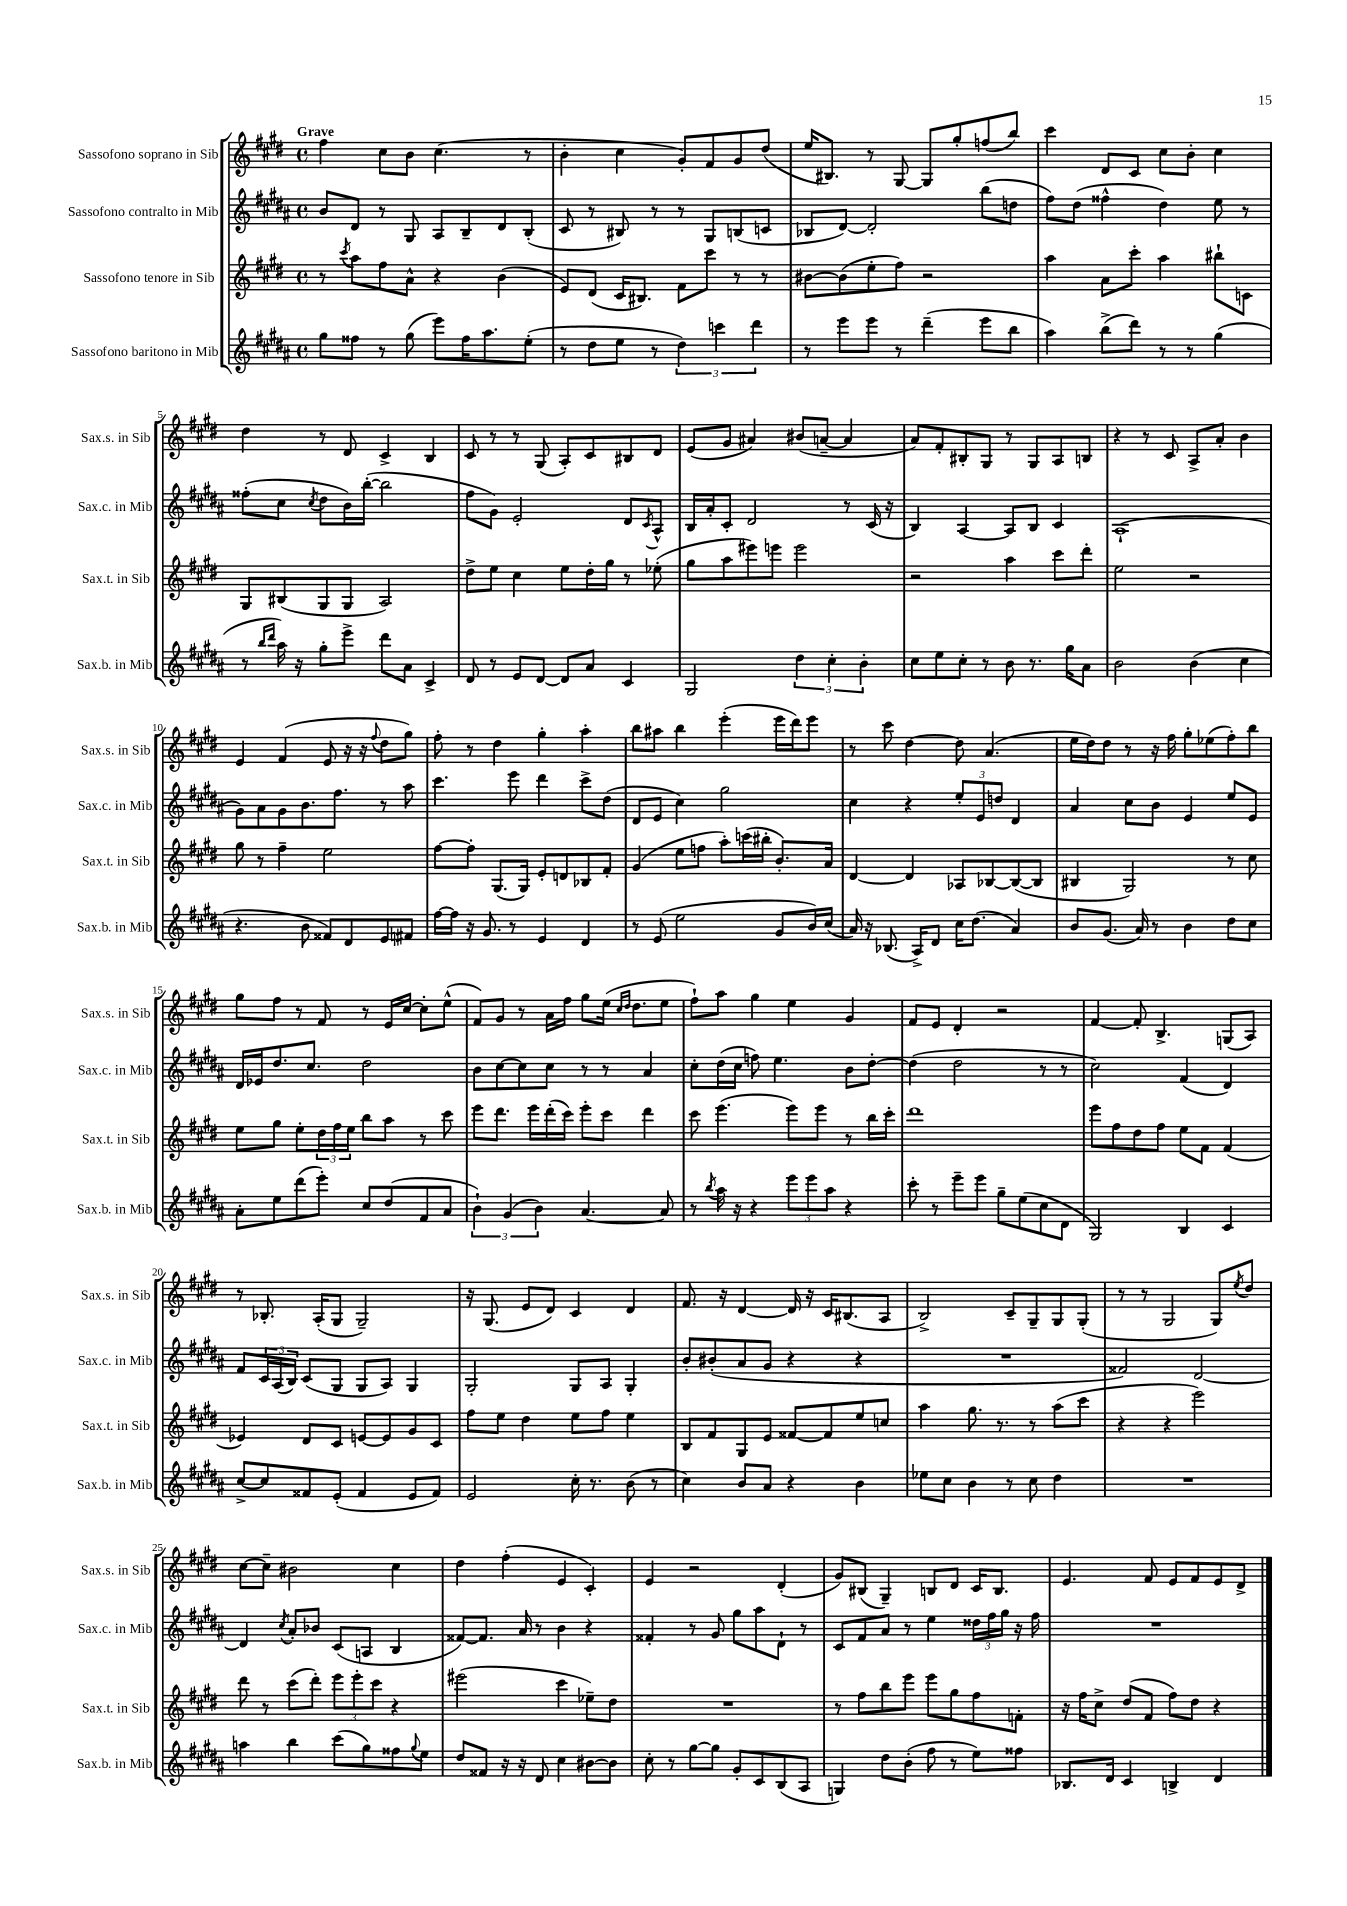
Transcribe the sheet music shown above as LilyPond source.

<<
\new StaffGroup <<
\new Staff = "s0" \with { instrumentName = "Sassofono soprano in Sib" shortInstrumentName = "Sax.s. in Sib" } {
    \clef treble \key e \major \defaultTimeSignature \time 4/4 \tempo "Grave"
    fis''4 cis''8 b'8 cis''4.( r8 |
    b'4-. cis''4 gis'8-.) fis'8 gis'8 dis''8( |
    e''16 bis8.) r8 gis8~ gis8 gis''8-. f''8( b''8) |
    cis'''4 dis'8 cis'8 cis''8 b'8-. cis''4 |
    dis''4 r8 dis'8 cis'4-> b4 |
    cis'8 r8 r8 gis8( a8-.) cis'8 bis8 dis'8 |
    e'8( gis'8 ais'4) bis'8( a'8~-- a'4 |
    a'8) fis'8-. bis8-. gis8 r8 gis8 a8 b8 |
    r4 r8 cis'8 a8-> a'8-. b'4 |
    e'4 fis'4( e'8 r16 r16 \appoggiatura { fis''8 } dis''8 gis''8) |
    fis''8-. r8 dis''4 gis''4-. a''4-. |
    b''8 ais''8 b''4 e'''4-.( e'''16 dis'''16) e'''8 |
    r8 cis'''8 dis''4~ dis''8 a'4.( |
    e''16 dis''16) dis''8 r8 r16 fis''16 gis''8-. ees''8( fis''8-.) b''8 |
    gis''8 fis''8 r8 fis'8 r8 e'16 cis''16~ cis''8-. e''8-^( |
    fis'8) gis'8 r8 a'16 fis''16 gis''8 e''16( \grace { cis''16 dis''16 } dis''8. e''8 |
    fis''8-!) a''8 gis''4 e''4 gis'4 |
    fis'8 e'8 dis'4-. r2 |
    fis'4~ fis'8-. b4.-> g8( a8) |
    r8 bes8.-. a16-.( gis8 gis2--) |
    r16 gis8.( e'8 dis'8) cis'4 dis'4 |
    fis'8. r16 dis'4~ dis'16 r16 cis'16 bis8.( a8 |
    b2->) cis'8-- gis8-- gis8 gis8-.( |
    r8 r8 gis2 gis8) \acciaccatura { e''8 } dis''8 |
    cis''8~ cis''8-- bis'2 cis''4 |
    dis''4 fis''4-.( e'4 cis'4-.) |
    e'4 r2 dis'4-.( |
    gis'8) bis8( gis4--) b8 dis'8 cis'16 b8. |
    e'4. fis'8 e'8 fis'8 e'8 dis'8-> \bar "|." |
}
\new Staff = "s1" \with { instrumentName = "Sassofono contralto in Mib" shortInstrumentName = "Sax.c. in Mib" } {
    \clef treble \key b \major \defaultTimeSignature \time 4/4
    b'8 dis'8 r8 gis8 ais8 b8-- dis'8 b8-.( |
    cis'8 r8 bis8) r8 r8 gis8 b8( c'8 |
    bes8 dis'8~) dis'2-. b''8( d''8 |
    fis''8) dis''8( fisis''4-^ dis''4) e''8 r8 |
    fisis''8-.( cis''8 \acciaccatura { cis''8 } dis''8 b'16) b''16~-.( b''2 |
    fis''8 gis'8) e'2-. dis'8 \acciaccatura { cis'8 } ais8-^ |
    b16 ais'16-. cis'8-. dis'2 r8 cis'16( r16 |
    b4) ais4~ ais8 b8 cis'4 |
    ais1-!( |
    gis'8) ais'8 gis'8 b'8. fis''8. r8 ais''8 |
    cis'''4. e'''8 dis'''4 cis'''8-> dis''8( |
    dis'8 e'8 cis''4) gis''2 |
    cis''4 r4 \tuplet 3/2 { e''8-. e'8 d''8 } dis'4 |
    ais'4 cis''8 b'8 e'4 e''8 e'8 |
    dis'16 ees'16 dis''8. cis''8. dis''2 |
    b'8 cis''8~ cis''8 cis''8 r8 r8 ais'4 |
    cis''8-. dis''16( cis''16 f''8) e''4. b'8 dis''8~-. |
    dis''4( dis''2 r8 r8 |
    cis''2) fis'4( dis'4) |
    fis'8 \tuplet 3/2 { cis'16 ais16( b16) } cis'8( gis8 gis8 ais8) gis4 |
    gis2-. gis8 ais8 gis4-. |
    b'8-. bis'8-.( ais'8 gis'8 r4 r4 |
    R1 |
    fisis'2) dis'2~ |
    dis'4 \acciaccatura { cis''8 } ais'8-. bes'8 cis'8( a8 b4 |
    fisis'8~) fisis'8. ais'16 r8 b'4 r4 |
    fisis'4-. r8 gis'8 gis''8 ais''8 dis'8-! r8 |
    cis'8 fis'8 ais'8 r8 e''4 \tuplet 3/2 { disis''16 fis''16 gis''16 } r16 fis''16 |
    R1 \bar "|." |
}
\new Staff = "s2" \with { instrumentName = "Sassofono tenore in Sib" shortInstrumentName = "Sax.t. in Sib" } {
    \clef treble \key e \major \defaultTimeSignature \time 4/4
    r8 \acciaccatura { cis'''8 } a''8 fis''8 a'8-^ r4 b'4( |
    e'8) dis'8( cis'16 bis8.) fis'8 cis'''8 r8 r8 |
    bis'8~ bis'8( e''8-. fis''8) r2 |
    a''4 a'8 cis'''8-. a''4 bis''8-! c'8 |
    gis8 bis8( gis8 gis8 a2) |
    dis''8-> e''8 cis''4 e''8 dis''16-. gis''16 r8 ees''8-.( |
    gis''8 a''8 eis'''8) e'''8 e'''2 |
    r2 a''4 cis'''8 dis'''8-. |
    e''2 r2 |
    gis''8 r8 fis''4-- e''2 |
    fis''8~ fis''8-. gis8.( gis16) e'8-. d'8 bes8 fis'8-. |
    gis'4( e''8 f''8 a''8-.) c'''16( bis''16-. b'8.-.) a'16 |
    dis'4~ dis'4 aes8 bes8~ bes8~( bes8 |
    bis4 gis2) r8 cis''8 |
    e''8 gis''8 e''8-. \tuplet 3/2 { dis''16 fis''16 e''16 } b''8 a''8 r8 cis'''8 |
    e'''8 dis'''8. e'''16 dis'''16-.( cis'''16) e'''8-. cis'''8 dis'''4 |
    cis'''8 e'''4.( e'''8) e'''8 r8 b''16 cis'''16-. |
    dis'''1 |
    e'''8 fis''8 dis''8 fis''8 e''8 fis'8 fis'4( |
    ees'4) dis'8 cis'8 e'8~ e'8 gis'8 cis'8 |
    fis''8 e''8 dis''4 e''8 fis''8 e''4 |
    b8 fis'8 gis8 e'8 fisis'8~ fisis'8 e''8 c''8 |
    a''4 gis''8. r8. r8 a''8( cis'''8 |
    r4 r4 e'''2) |
    dis'''8 r8 cis'''8( dis'''8-.) \tuplet 3/2 { e'''8 e'''8-. cis'''8 } r4 |
    eis'''2( cis'''4 ees''8--) dis''8 |
    R1 |
    r8 fis''8 b''8 e'''8 e'''8 gis''8 fis''8 f'8-. |
    r16 fis''16 cis''8-> dis''8( fis'8 fis''8) dis''8 r4 \bar "|." |
}
\new Staff = "s3" \with { instrumentName = "Sassofono baritono in Mib" shortInstrumentName = "Sax.b. in Mib" } {
    \clef treble \key b \major \defaultTimeSignature \time 4/4
    gis''8 fisis''8 r8 gis''8( e'''8) fisis''16 ais''8. e''8-.( |
    r8 dis''8 e''8 r8 \tuplet 3/2 { dis''4) c'''4 dis'''4 } |
    r8 e'''8 e'''8 r8 dis'''4--( e'''8 b''8 |
    ais''4) b''8->( dis'''8) r8 r8 gis''4( |
    r8 \grace { b''16 dis'''16 } ais''16) r16 gis''8-. e'''8-> dis'''8 ais'8 cis'4-> |
    dis'8 r8 e'8 dis'8~ dis'8 ais'8 cis'4 |
    gis2 \tuplet 3/2 { dis''4 cis''4-. b'4-. } |
    cis''8 e''8 cis''8-. r8 b'8 r8. gis''16 ais'8 |
    b'2 b'4( cis''4 |
    r4. b'8 fisis'8) dis'8 e'8 fis'8 |
    fis''16~ fis''16 r16 gis'8. r8 e'4 dis'4 |
    r8 e'8( e''2 gis'8 b'16) cis''16( |
    ais'16) r16 bes8.( ais16->) dis'8 cis''16 dis''8.( ais'4) |
    b'8 gis'8.( ais'16) r8 b'4 dis''8 cis''8 |
    ais'8-. e''8 dis'''8( e'''8-.) cis''8 dis''8( fis'8 ais'8 |
    \tuplet 3/2 { b'4-!) gis'4( b'4) } ais'4.~ ais'8 |
    r8 \acciaccatura { b''8 } ais''16 r16 r4 \tuplet 3/2 { e'''8 e'''8 ais''8 } r4 |
    cis'''8-. r8 e'''8-- e'''8 gis''8-- e''8( cis''8 dis'8 |
    gis2) b4 cis'4 |
    cis''8~-> cis''8 fisis'8 e'8-.( fisis'4 e'8 fisis'8) |
    e'2 cis''16-. r8. b'8( r8 |
    cis''4) b'8 ais'8 r4 b'4 |
    ees''8 cis''8 b'4 r8 cis''8 dis''4 |
    R1 |
    a''4 b''4 cis'''8( gis''8) fisis''8 \appoggiatura { gis''8 } e''8 |
    dis''8 fisis'8 r16 r16 dis'8 cis''4 bis'8~ bis'8 |
    cis''8-. r8 gis''8~ gis''8 gis'8-. cis'8 b8( ais8 |
    g4) dis''8 b'8-.( fis''8 r8 e''8) fisis''8 |
    bes8. dis'16 cis'4 b4-> dis'4 \bar "|." |
}
>>
>>
